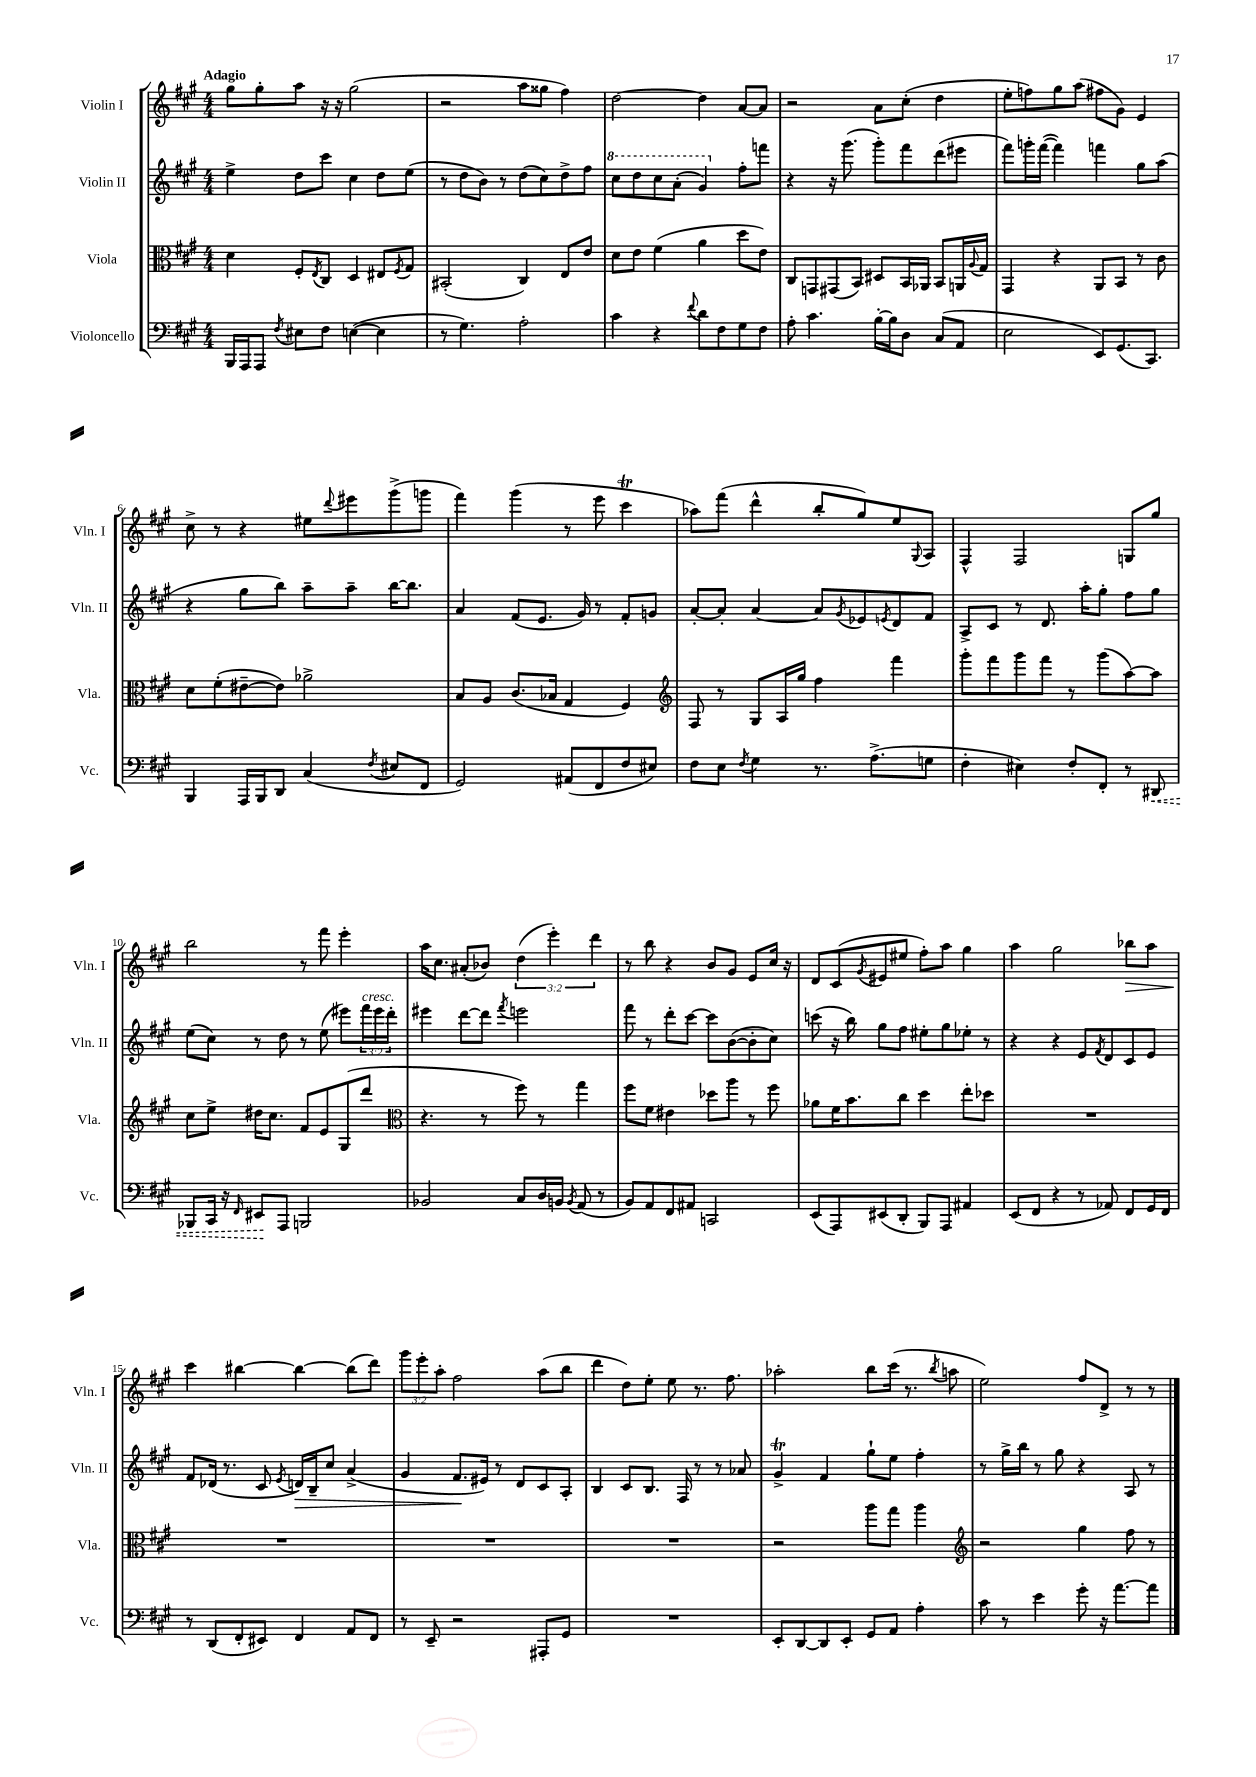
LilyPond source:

<<
\new StaffGroup <<
\new Staff = "s0" \with { instrumentName = "Violin I" shortInstrumentName = "Vln. I" } {
    \clef treble \key a \major \numericTimeSignature \time 4/4 \override Staff.TupletNumber.text = #tuplet-number::calc-fraction-text \tempo "Adagio"
    gis''8 gis''8-. a''8 r16 r16 gis''2( |
    r2 a''8 gisis''8 fis''4) |
    d''2~ d''4 a'8~ a'8 |
    r2 a'8 cis''8-.( d''4 |
    e''8-. f''8) gis''8 a''8( fis''8 gis'8) e'4 |
    cis''8-> r8 r4 eis''8 \appoggiatura { d'''8 } eis'''8 gis'''8->( g'''8 |
    fis'''4) gis'''4( r8 e'''8 cis'''4\trill |
    aes''8) fis'''8( d'''4-^ b''8-. gis''8) e''8 \appoggiatura { gis8 } a8 |
    fis4-^ fis2 g8 gis''8 |
    b''2 r8 fis'''8 e'''4-. |
    a''16 cis''8. ais'8-.( bes'8) \tuplet 3/2 { d''4( e'''4-.) d'''4 } |
    r8 b''8 r4 b'8 gis'8 e'8 cis''16 r16 |
    d'8 cis'8( \acciaccatura { gis'8 } eis'8 eis''8 fis''8-.) a''8 gis''4 |
    a''4 gis''2 bes''8\> a''8 |
    cis'''4\! bis''4~ bis''4~ bis''8( d'''8) |
    \tuplet 3/2 { gis'''8 e'''8-. a''8-. } fis''2 a''8( b''8 |
    d'''4 d''8) e''8-. e''8 r8. fis''8. |
    aes''2-. b''8 cis'''16( r8. \acciaccatura { b''8 } a''8 |
    e''2) fis''8 d'8-> r8 r8 \bar "|." |
}
\new Staff = "s1" \with { instrumentName = "Violin II" shortInstrumentName = "Vln. II" } {
    \clef treble \key a \major \numericTimeSignature \time 4/4 \override Staff.TupletNumber.text = #tuplet-number::calc-fraction-text
    e''4-> d''8 cis'''8 cis''4 d''8 e''8( |
    r8 d''8 b'8) r8 d''8( cis''8) d''8-> fis''8 |
    \ottava #1 cis'''8 d'''8 cis'''8 a''8-.( gis''4) \ottava #0 fis''8-. f'''8 |
    r4 r16 gis'''8.( gis'''8-.) fis'''8 d'''8( eis'''8 |
    fis'''8) g'''16-. fis'''16~( fis'''4) f'''4 gis''8 a''8( |
    r4 gis''8 b''8) a''8-- a''8-- b''16~ b''8. |
    a'4 fis'8( e'8. gis'16) r8 fis'8-. g'8 |
    a'8~-. a'8-. a'4~ a'8 \acciaccatura { gis'8 } ees'8 \acciaccatura { e'8 } d'8 fis'8 |
    a8-> cis'8 r8 d'8. a''16-. gis''8-. fis''8 gis''8 |
    e''8( cis''8) r8 d''8 r8 e''8( eis'''8) \tuplet 3/2 { fis'''16^\markup { \italic "cresc." } eis'''16 d'''16-. } |
    eis'''4 d'''8~ d'''8 \acciaccatura { fis'''8 } e'''2 |
    fis'''8 r8 d'''8-. cis'''8~ cis'''8 b'8~( b'8-. cis''8) |
    c'''8( r16 b''16) gis''8 fis''8 eis''8-. gis''8 ees''8-. r8 |
    r4 r4 e'8 \acciaccatura { fis'8 } d'8 cis'8 e'8 |
    fis'8 des'16( r8. cis'8 \acciaccatura { e'8 } d'16\>) b16-- cis''8 a'4->( |
    gis'4 fis'8.\! eis'16) r8 d'8 cis'8 a8-. |
    b4 cis'8 b8. fis16 r8 r8 aes'8 |
    gis'4->\trill fis'4 gis''8-! e''8 fis''4-. |
    r8 gis''16-> b''16 r8 gis''8 r4 a8 r8 \bar "|." |
}
\new Staff = "s2" \with { instrumentName = "Viola" shortInstrumentName = "Vla." } {
    \clef alto \key a \major \numericTimeSignature \time 4/4
    d'4 fis8-. \acciaccatura { e8 } cis8 d4 eis8 \acciaccatura { fis8 } gis8 |
    bis,2-.( cis4) e8 e'8 |
    d'8 e'8 fis'4( a'4 d''8 e'8) |
    cis8 g,8 gis,8( b,8) dis8 b,16 aes,16 b,8 a,16 \appoggiatura { a8 } gis16 |
    gis,4 r4 a,8 b,8 r8 cis'8 |
    d'8 fis'8-.( eis'8~-- eis'8) aes'2-> |
    b8 a8 cis'8.( bes16 gis4 fis4) |
    \clef treble fis8 r8 gis8 a16 gis''16 fis''4 fis'''4 |
    gis'''8-. fis'''8 gis'''8 fis'''8 r8 gis'''8( a''8~) a''8 |
    cis''8 e''8-> dis''16 cis''8. fis'8 e'8 gis8( d'''8 |
    \clef alto r4. r8 fis''8) r8 gis''4 |
    fis''8 fis'8 eis'4 des''8 a''8 r8 fis''8 |
    aes'8 fis'16 b'8. cis''8 d''4 e''8-. des''8 |
    R1 |
    R1 |
    R1 |
    R1 |
    r2 a''8 gis''8 a''4 |
    \clef treble r2 gis''4 fis''8 r8 \bar "|." |
}
\new Staff = "s3" \with { instrumentName = "Violoncello" shortInstrumentName = "Vc." } {
    \clef bass \key a \major \numericTimeSignature \time 4/4
    b,,16 a,,16 a,,8 \acciaccatura { fis8 } eis8 fis8 e4~( e4 |
    r8 gis4.) a2-. |
    cis'4 r4 \appoggiatura { fis'8 } d'8 fis8 gis8 fis8 |
    a8-. cis'4. b16~-. b16 d8 cis8( a,8 |
    e2 e,8) gis,8.( cis,8.) |
    b,,4 a,,16 b,,16 d,8 cis4( \acciaccatura { fis8 } eis8 fis,8 |
    gis,2) ais,8( fis,8 fis8 eis8) |
    fis8 e8 \acciaccatura { fis8 } gis4 r8. a8.->( g8 |
    fis4-. eis4) fis8-. fis,8-. r8 \once \override Hairpin.style = #'dashed-line dis,8\< |
    bes,,8 cis,16 r16 \grace { fis,16 } eis,8\! a,,8 b,,2 |
    bes,2 cis8 d16 b,16 \acciaccatura { b,8 } a,8( r8 |
    b,8) a,8 fis,8 ais,8 c,2 |
    e,8( a,,8) eis,8( d,8-. b,,8) a,,8 ais,4 |
    e,8( fis,8 r4 r8 aes,8) fis,8 gis,16 fis,16 |
    r8 d,8( fis,8-. eis,8) fis,4 a,8 fis,8 |
    r8 e,8-- r2 ais,,8-. gis,8 |
    R1 |
    e,8-. d,8~ d,8 e,8-. gis,8 a,8 a4-. |
    cis'8 r8 e'4 gis'8-. r16 a'8.~ a'8 \bar "|." |
}
>>
>>
